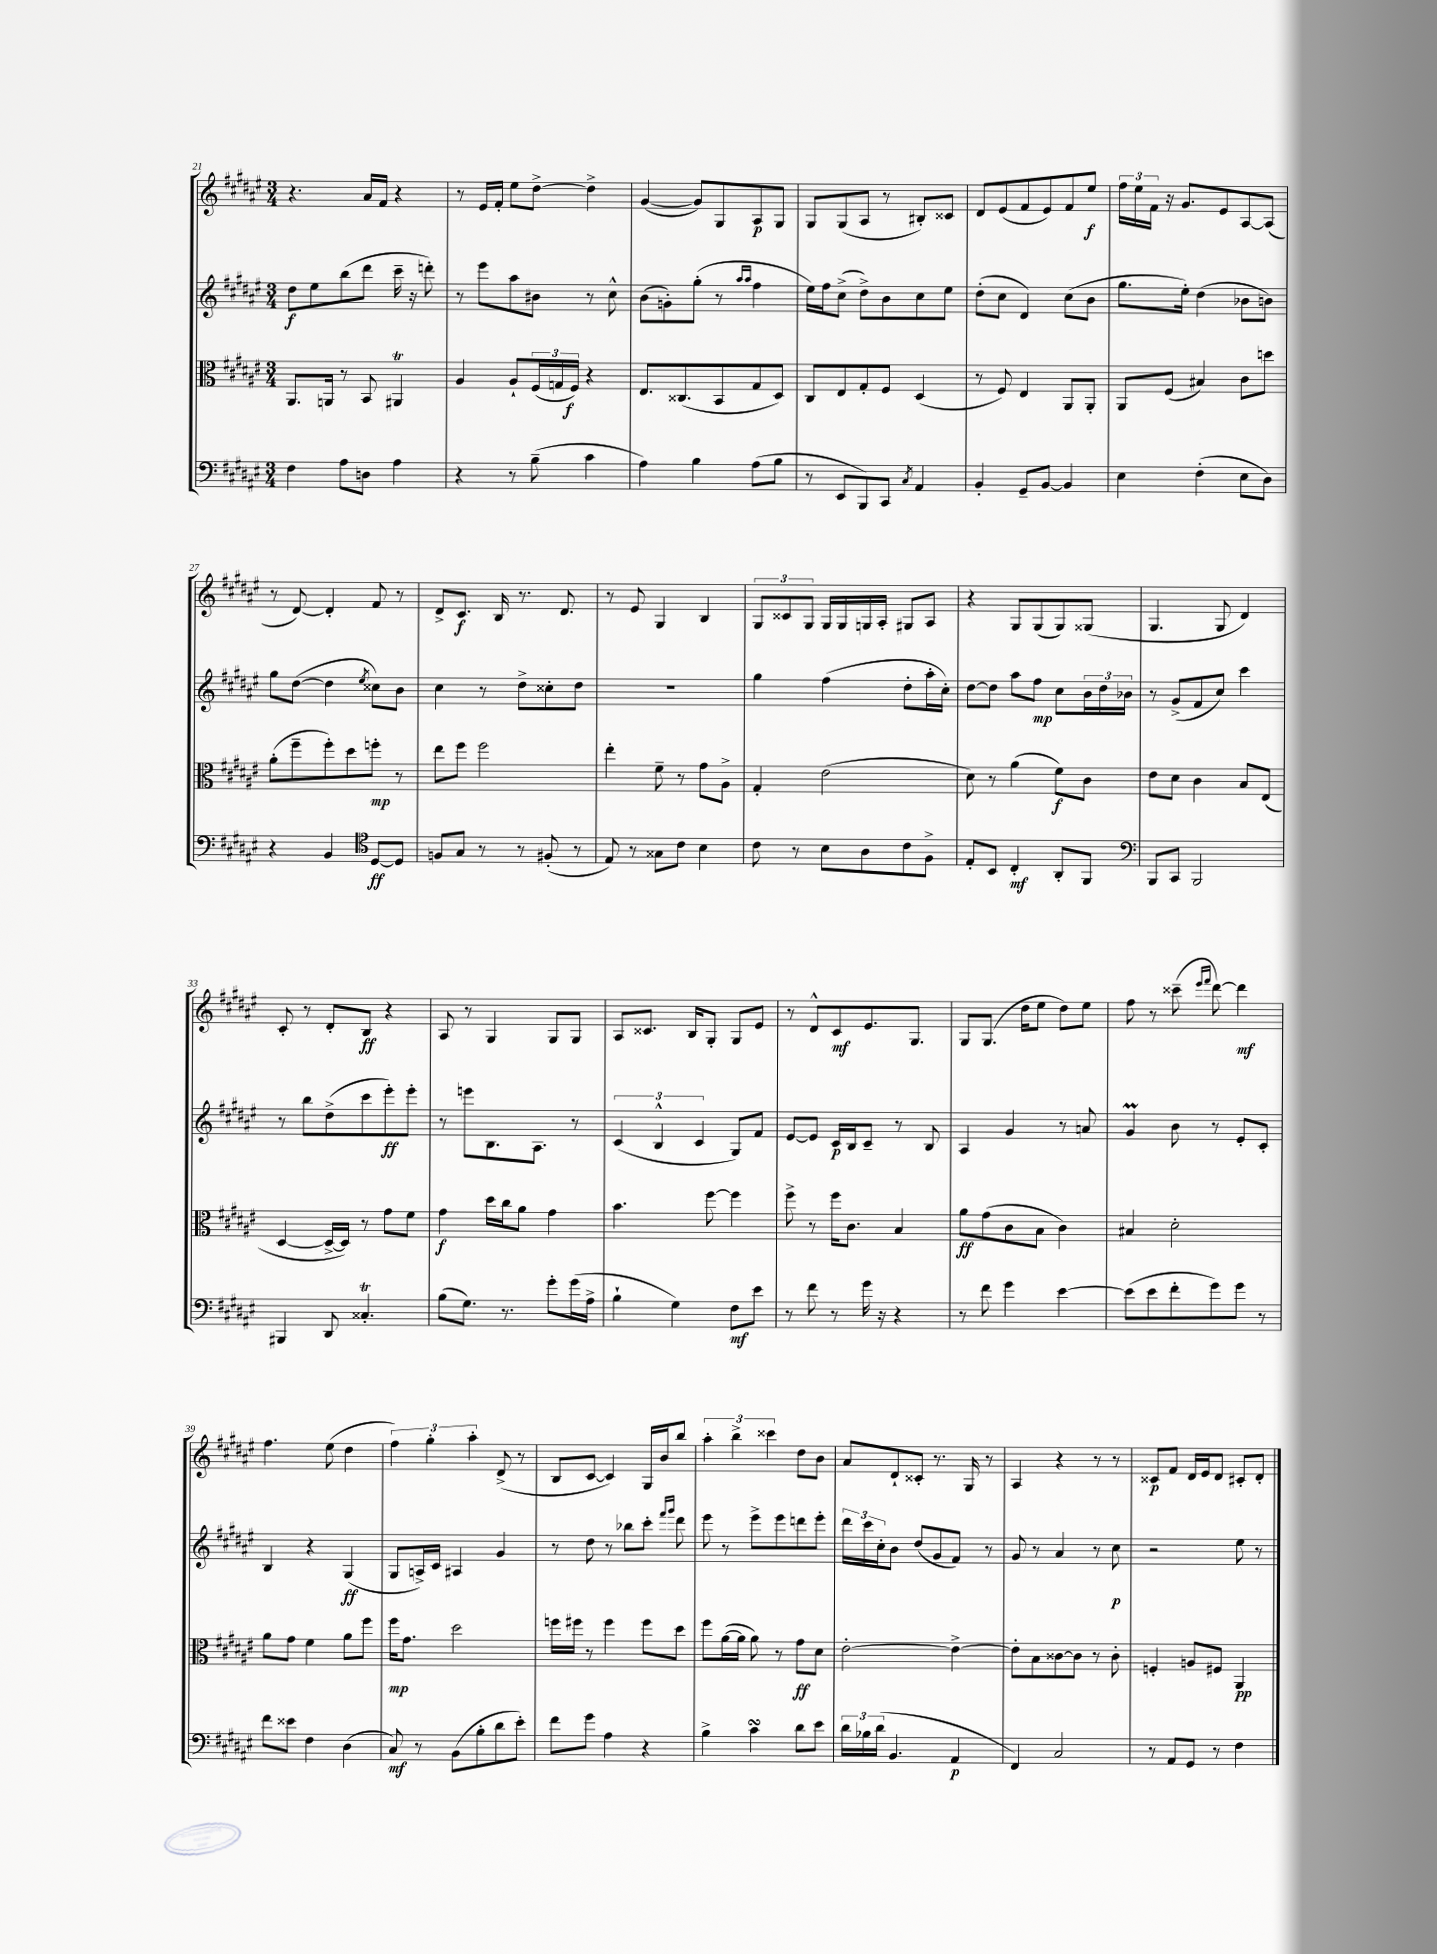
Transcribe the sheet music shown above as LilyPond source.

<<
\new StaffGroup <<
\new Staff = "s0" {
    \clef treble \key fis \major \numericTimeSignature \time 3/4
    r4. ais'16 fis'16 r4 |
    r8 eis'16 fis'16-. eis''8 dis''8~-> dis''4-> |
    gis'4~( gis'8) gis8 ais8\p gis8 |
    gis8 gis8( ais8 r8 bis8-.) cisis'8 |
    dis'8 eis'8( fis'8 eis'8) fis'8 eis''8\f |
    \tuplet 3/2 { fis''16 eis''16 fis'16 } r16 gis'8. eis'8 ais8~ ais8( |
    r8 dis'8~) dis'4-. fis'8 r8 |
    dis'8-> cis'8.\f b16 r8. dis'8. |
    r8 eis'8 gis4 b4 |
    \tuplet 3/2 { gis8 cisis'8 gis8 } gis16 gis16 g16 ais16-. gis8 ais8 |
    r4 gis8 gis8( gis8) gisis8( |
    gis4. gis8 dis'4) |
    cis'8-. r8 dis'8-. b8\ff r4 |
    ais8 r8 gis4 gis8 gis8 |
    ais8 cisis'8. b16 gis8-. gis8 eis'8 |
    r8 dis'8-^ cis'8\mf eis'8. gis8. |
    gis8 gis8.( dis''16 eis''8 dis''8) eis''8 |
    fis''8 r8 cisis'''8--( \grace { eis'''16 fis'''16 } dis'''8~) dis'''4\mf |
    fis''4. eis''8( dis''4 |
    \tuplet 3/2 { fis''4) gis''4-. ais''4-. } dis'8->( r8 |
    b8 cis'8~ cis'4) gis16 b'16 b''8 |
    \tuplet 3/2 { ais''4-. b''4-> cisis'''4 } dis''8 b'8 |
    ais'8 dis'8-! cisis'8-. r8. gis16 r8 |
    ais4 r4 r8 r8 |
    cisis'8\p fis'8 dis'16 eis'16 dis'8 cis'8-. dis'8-. \bar "|." |
}
\new Staff = "s1" {
    \clef treble \key fis \major \numericTimeSignature \time 3/4
    dis''8\f eis''8 b''8( dis'''8 cis'''16-- r16 d'''8-.) |
    r8 eis'''8 ais''8 bis'8 r8 cis''8-^ |
    b'8( g'8-.) gis''8-.( r8 \grace { ais''16 ais''16 } fis''4 |
    eis''16) fis''16 cis''8->( dis''8->) b'8 cis''8 eis''8 |
    dis''8-.( cis''8 dis'4) cis''8( b'8 |
    gis''8. eis''16-.) dis''4( bes'8 b'8) |
    gis''8 dis''8~( dis''4 \acciaccatura { eis''8 } cisis''8) b'8 |
    cis''4 r8 dis''8-> cisis''8-. dis''8 |
    R2. |
    gis''4 fis''4( dis''8-. ais''16-. cis''16-.) |
    dis''8~ dis''8 ais''8 fis''8\mp cis''8 \tuplet 3/2 { b'16 dis''16 bes'16 } |
    r8 gis'8->( fis'8 cis''8) cis'''4 |
    r8 b''8 dis''8->( cis'''8 eis'''8-.\ff) eis'''8-. |
    r8 e'''8 b8. ais8. r8 |
    \tuplet 3/2 { cis'4( b4-^ cis'4 } gis8) fis'8 |
    eis'8~ eis'8 cis'16\p b16 cis'8-- r8 b8 |
    ais4 gis'4 r8 a'8 |
    gis'4\prall b'8 r8 eis'8-. cis'8-. |
    b4 r4 gis4\ff( |
    gis8 a16->) cis'16 ais4 gis'4 |
    r8 dis''8 r8 bes''8 cis'''8-. \grace { fis'''16 gis'''16 } dis'''8 |
    eis'''8 r8 eis'''8-> eis'''8 d'''8 eis'''8-. |
    \tuplet 3/2 { dis'''16 cis'''16 cis''16-. } b'8 dis''8( gis'8 fis'8) r8 |
    gis'8 r8 ais'4 r8 cis''8\p |
    r2 eis''8 r8 \bar "|." |
}
\new Staff = "s2" {
    \clef alto \key fis \major \numericTimeSignature \time 3/4
    ais,8. a,16 r8 b,8 ais,4\trill |
    ais4 ais8-! \tuplet 3/2 { fis16( g16 fis16\f) } r4 |
    eis8. cisis8.( b,8 gis8 dis8) |
    cis8 eis8 gis8-. fis8 dis4( |
    r8 fis8) eis4 ais,8 ais,8-. |
    ais,8 fis8( bis4) cis'8 d''8 |
    ais'8-.( fis''8-- fis''8-.) dis''8 f''8-.\mp r8 |
    eis''8 fis''8 fis''2 |
    eis''4-. fis'8-- r8 gis'8 ais8-> |
    gis4-. eis'2( |
    dis'8) r8 ais'4( fis'8\f) cis'8 |
    eis'8 dis'8 cis'4 b8 eis8( |
    dis4~ dis16~-> dis16) r8 gis'8 fis'8 |
    gis'4\f dis''16 cis''16 ais'8 gis'4 |
    b'4. fis''8~ fis''4 |
    fis''8-> r8 fis''16 cis'8. b4 |
    ais'8\ff gis'8( cis'8 b8 cis'4) |
    bis4 dis'2-. |
    ais'8 gis'8 fis'4 ais'8 fis''8 |
    fis''16\mp gis'8. dis''2 |
    f''16 fis''16 r8 fis''4 fis''8 dis''8 |
    fis''8 ais'16~( ais'16 ais'8) r8 gis'8\ff dis'8 |
    eis'2~-. eis'4~-> |
    eis'8-. b8 cisis'8~ cisis'8 r8 cisis'8-. |
    f4-. a8 fis8 ais,4\pp \bar "|." |
}
\new Staff = "s3" {
    \clef bass \key fis \major \numericTimeSignature \time 3/4
    fis4 ais8 d8 ais4 |
    r4 r8 b8--( cis'4 |
    ais4) b4 ais8( b8 |
    r8 eis,8 b,,8) cis,8 \acciaccatura { cis8 } ais,4 |
    b,4-. gis,8-- b,8~ b,4 |
    eis4 fis4-.( eis8 dis8) |
    r4 b,4 \clef tenor dis8~\ff dis8 |
    f8 gis8 r8 r8 fis8-.( r8 |
    eis8) r8 gisis8 cis'8 b4 |
    cis'8 r8 b8 ais8 cis'8 fis8-> |
    eis8-. b,8 cis4-.\mf ais,8-. fis,8 |
    \clef bass b,,8 cis,8 b,,2 |
    bis,,4 dis,8 cisis4.-.\trill |
    b8( gis8.) r8. gis'8-. gis'16( ais16-> |
    b4-! gis4) fis8\mf eis'8 |
    r8 fis'8 r8 gis'16 r16 r4 |
    r8 fis'8 gis'4 eis'4~ |
    eis'8( eis'8 fis'8-. gis'8) gis'8 r8 |
    fis'8 eisis'8 fis4 dis4( |
    cis8\mf) r8 b,8( b8-. dis'8 eis'8-.) |
    fis'8 gis'8 ais4 r4 |
    b4-> cis'4\turn dis'8 eis'8 |
    \tuplet 3/2 { dis'16 bes16 dis'16( } b,4. ais,4\p |
    fis,4) cis2 |
    r8 ais,8 gis,8 r8 fis4 \bar "|." |
}
>>
>>
\layout { \context { \Score currentBarNumber = #21 } }
